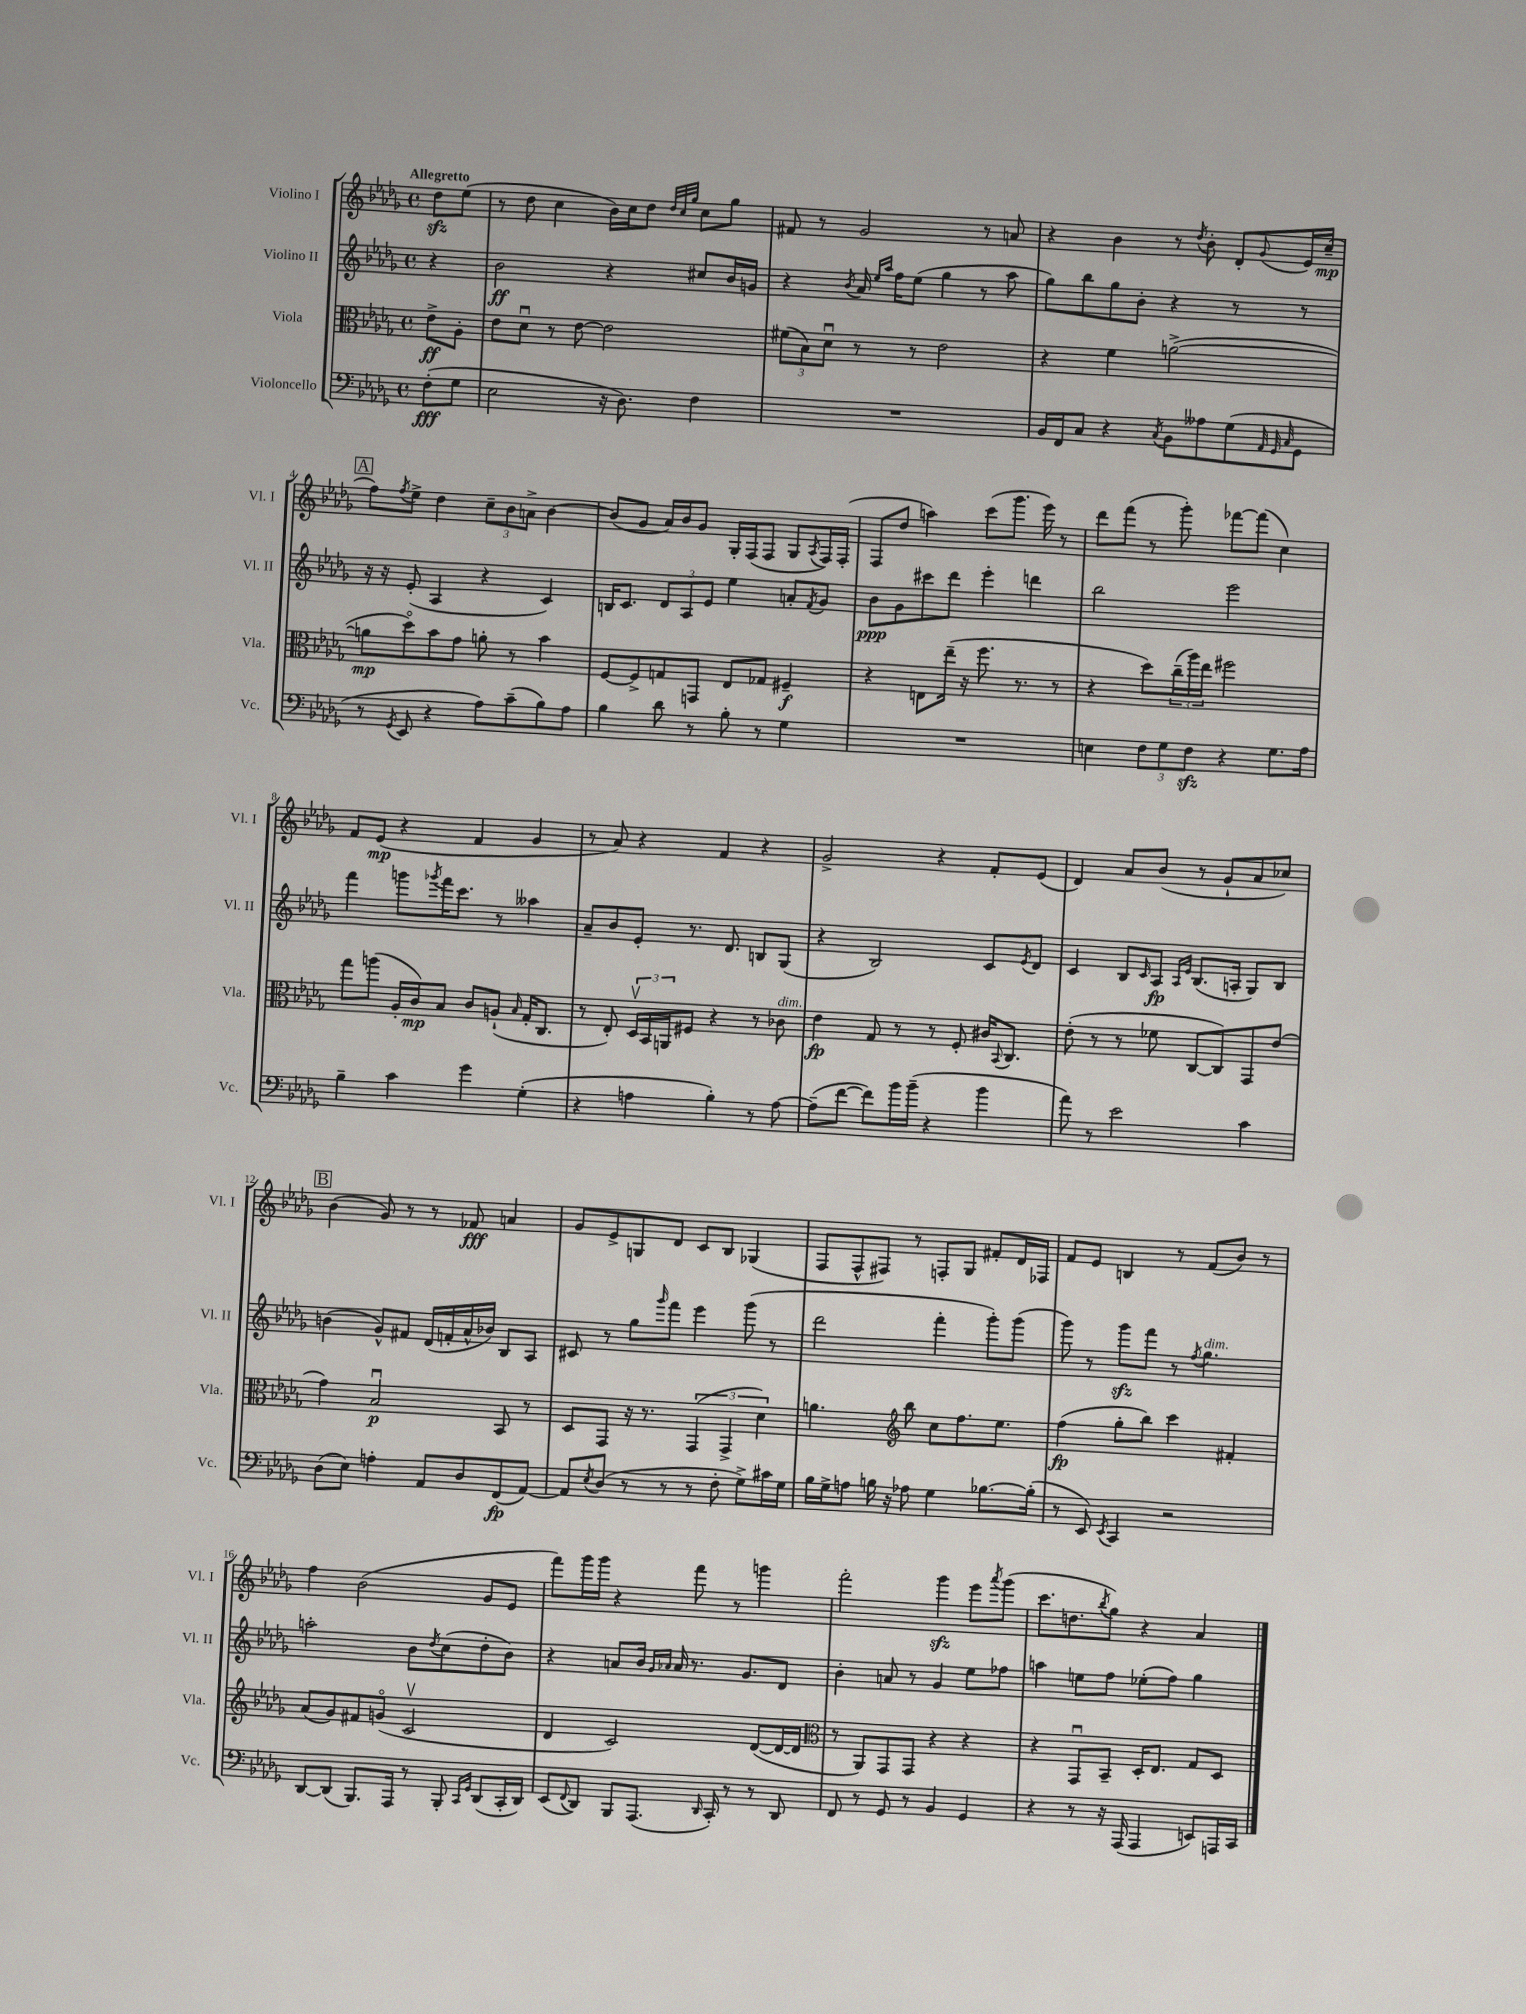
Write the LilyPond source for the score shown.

<<
\new StaffGroup <<
\new Staff = "s0" \with { instrumentName = "Violino I" shortInstrumentName = "Vl. I" } {
    \clef treble \key des \major \defaultTimeSignature \time 4/4 \partial 4 \tempo "Allegretto"
    des''8\sfz ees''8( |
    r8 des''8 c''4 bes'16) c''16 des''8 \grace { des''32 c''32 ges''32 } c''8 ges''8 |
    fis'8 r8 ges'2 r8 a'8 |
    r4 bes'4 r8 \acciaccatura { des''8 } bes'8-. des'8-. \appoggiatura { ges'8 } ees'16 c''16--\mp( |
    \mark \markup { \box "A" } f''8) \acciaccatura { f''8 } ees''8-> des''4 \tuplet 3/2 { c''8-- bes'8 a'8-> } bes'4~ |
    bes'8( ges'8 aes'16) bes'16 ges'8 ges16-. f16( f8 ges8 \acciaccatura { aes8 } f16) f16-.( |
    f8 des''8 a''4) c'''8( ges'''8. ees'''16) r8 |
    des'''8 f'''8( r8 ges'''8-.) fes'''8~ fes'''8( c''4) |
    f'8 ees'8\mp( r4 f'4 ges'4 |
    r8 aes'8) r4 f'4 r4 |
    ges'2-> r4 f'8-. ees'8( |
    des'4) aes'8 bes'8( r8 ges'8-! aes'8 ces''8) |
    \mark \markup { \box "B" } bes'4( ges'8) r8 r8 fes'8\fff a'4 |
    ges'8 ees'8-> g8 des'8 c'8 bes8 ges4( |
    f8 f8-^ fis8) r8 f8-. ges8 fis'8-. des'16 fes16 |
    f'8 ees'8 b4 r8 f'8( bes'8) r8 |
    f''4 bes'2( ges'8 ees'8 |
    f'''8) ges'''16 ges'''16 r4 f'''8 r8 g'''4 |
    f'''2-. ges'''4\sfz ees'''8 \acciaccatura { aes'''8 } ges'''8( |
    c'''8. d''8. \acciaccatura { bes''8 } ges''8) r4 aes'4 \bar "|." |
}
\new Staff = "s1" \with { instrumentName = "Violino II" shortInstrumentName = "Vl. II" } {
    \clef treble \key des \major \defaultTimeSignature \time 4/4 \partial 4
    r4 |
    bes'2\ff r4 cis''8 bes'16 g'16 |
    r4 \acciaccatura { bes'8 } aes'16 \grace { ees''16 aes''16 } f''16 ees''8( ges''4 r8 aes''8 |
    ges''8) bes''8 ges''8 bes'8-. r4 r8 r8 |
    \mark \markup { \box "A" } r16 r16 ees'8-.( aes4 r4 c'4) |
    b16 c'8. \tuplet 3/2 { des'8 aes8 ees'8 } ees''4 a'8-. \acciaccatura { f'8 } ges'8 |
    bes'8\ppp ges'8 cis'''8 des'''8 ees'''4-. d'''4 |
    bes''2 ees'''2 |
    f'''4 g'''8 \acciaccatura { ges'''8 } f'''16 c'''8. r8 aeses''4 |
    aes'8-- bes'8 ees'8-. r8. des'8. b8 ges8( |
    r4 bes2) c'8 \acciaccatura { ees'8 } des'8 |
    c'4 bes8 \grace { c'16 } aes8\fp \grace { aes16 ees'16 } bes8.( a16-. ges8) bes8 |
    \mark \markup { \box "B" } b'4( ges'8-^) fis'8 des'16( f'16-. aes'16-^ bes'16) bes8 aes8 |
    cis'8 r8 ges''8 \grace { ges'''16 } f'''8 ees'''4 ges'''8( r8 |
    des'''2 f'''4-. ges'''8-.) ges'''8( |
    ges'''8) r8 ges'''8\sfz f'''8 r8 \acciaccatura { f''8 } ges''4.^\markup { \italic "dim." } |
    a''2-. bes'8 \acciaccatura { des''8 } c''8( des''8-. bes'8) |
    r4 a'8 bes'16 \grace { ges'16 aes'16 } aes'16 r8. ges'8. des'8 |
    bes'4-. a'8 r8 ges'4 ees''8 fes''8 |
    a''4 e''8 f''8 ees''8-.( f''8) ges''4 \bar "|." |
}
\new Staff = "s2" \with { instrumentName = "Viola" shortInstrumentName = "Vla." } {
    \clef alto \key des \major \defaultTimeSignature \time 4/4 \partial 4
    ees'8->\ff aes8-. |
    ees'8 des'8\downbow r8 ees'8~ ees'2 |
    \tuplet 3/2 { fis'8( bes8) des'8\downbow } r8 r8 ees'2 |
    r4 f'4 a'2~->( |
    \mark \markup { \box "A" } a'8\mp des''8\flageolet) bes'8 ges'8 a'8-. r8 bes'4 |
    f8~ f8-> g8 g,8 ees8 ges8 fis4--\f |
    r4 e8 ees''16--( r16 f''8. r8. r8 |
    r4 des''8) \tuplet 3/2 { c''16--( aes''16) ees''16 } fis''2 |
    ges''8 a''8( aes16-. c'16\mp) bes8 c'8 a8-!( \grace { bes16 } ges16-. c8. |
    r8 ees8-.) \tuplet 3/2 { des16\upbow bes,16 a,16 } fis8 r4 r8 ces'8^\markup { \italic "dim." } |
    ees'4\fp ges8 r8 r8 f8-. cis'16 \appoggiatura { bes,8 } c8. |
    ees'8-.( r8 r8 fes'8 c8~ c8) ges,8 ees'8( |
    \mark \markup { \box "B" } ges'4) bes2\downbow\p bes,8 r8 |
    des8 ges,8 r16 r8. \tuplet 3/2 { ges,4( ges,4-> des'4) } |
    a'4. \clef treble bes''8 c''8 f''8. ees''8. |
    f''4\fp( ges''8-. bes''8) c'''4 fis'4-. |
    aes'8( ges'8) fis'8 g'8\flageolet( c'2\upbow |
    des'4 c'2) des'8~( des'16~ des'16 |
    \clef alto r8 aes,8) ges,8 ges,8 r4 r4 |
    r4 ges,8\downbow bes,8-- des16-. ees8. ges8 des8 \bar "|." |
}
\new Staff = "s3" \with { instrumentName = "Violoncello" shortInstrumentName = "Vc." } {
    \clef bass \key des \major \defaultTimeSignature \time 4/4 \partial 4
    f8-.\fff( ges8 |
    ees2 r16 des8.) f4 |
    R1 |
    bes,16 f,16 c8 r4 \acciaccatura { c8 } bes,8 aeses8 ges8( \grace { aes,32 ges,32 c32 } ges,8 |
    \mark \markup { \box "A" } r8 \acciaccatura { ges,8 } ees,8 r4 aes8) c'8--( bes8) aes8 |
    bes4 des'8 r8 bes8-. r8 ges4 |
    R1 |
    e4 \tuplet 3/2 { f8 ges8 f8\sfz } r4 ges8. aes16 |
    bes4-- c'4 ges'4 ges4-.( |
    r4 a4 bes4-.) r8 a8~ |
    a8--( f'8~ f'8) bes'16 bes'16--( r4 bes'4 |
    aes'8) r8 ees'2 c'4 |
    \mark \markup { \box "B" } des8( ees8) a4-. aes,8 des8 f,8\fp( aes,8~) |
    aes,8 \acciaccatura { ees8 } des8( r8 r8 r8 f8-. ges8->) cis'16 ges16 |
    bes16 ges16-> a8 b16 r16 aes8 ges4 bes8.~ bes16-.( |
    r8 ees,8) \acciaccatura { ees,8 } c,4 r2 |
    des,8~ des,8( bes,,8.) aes,,16 r8 bes,,8-. \grace { c,16 ges,16 } des,8( c,16-. des,16) |
    ees,8( \appoggiatura { f,8 } des,8) bes,,8 aes,,8.( \grace { des,16 } c,16-.) r8 r8 des,8 |
    f,8 r8 ges,8 r8 bes,4 ges,4 |
    r4 r8 r16 aes,,16( aes,,4 e,8) a,,16 c,16 \bar "|." |
}
>>
>>
